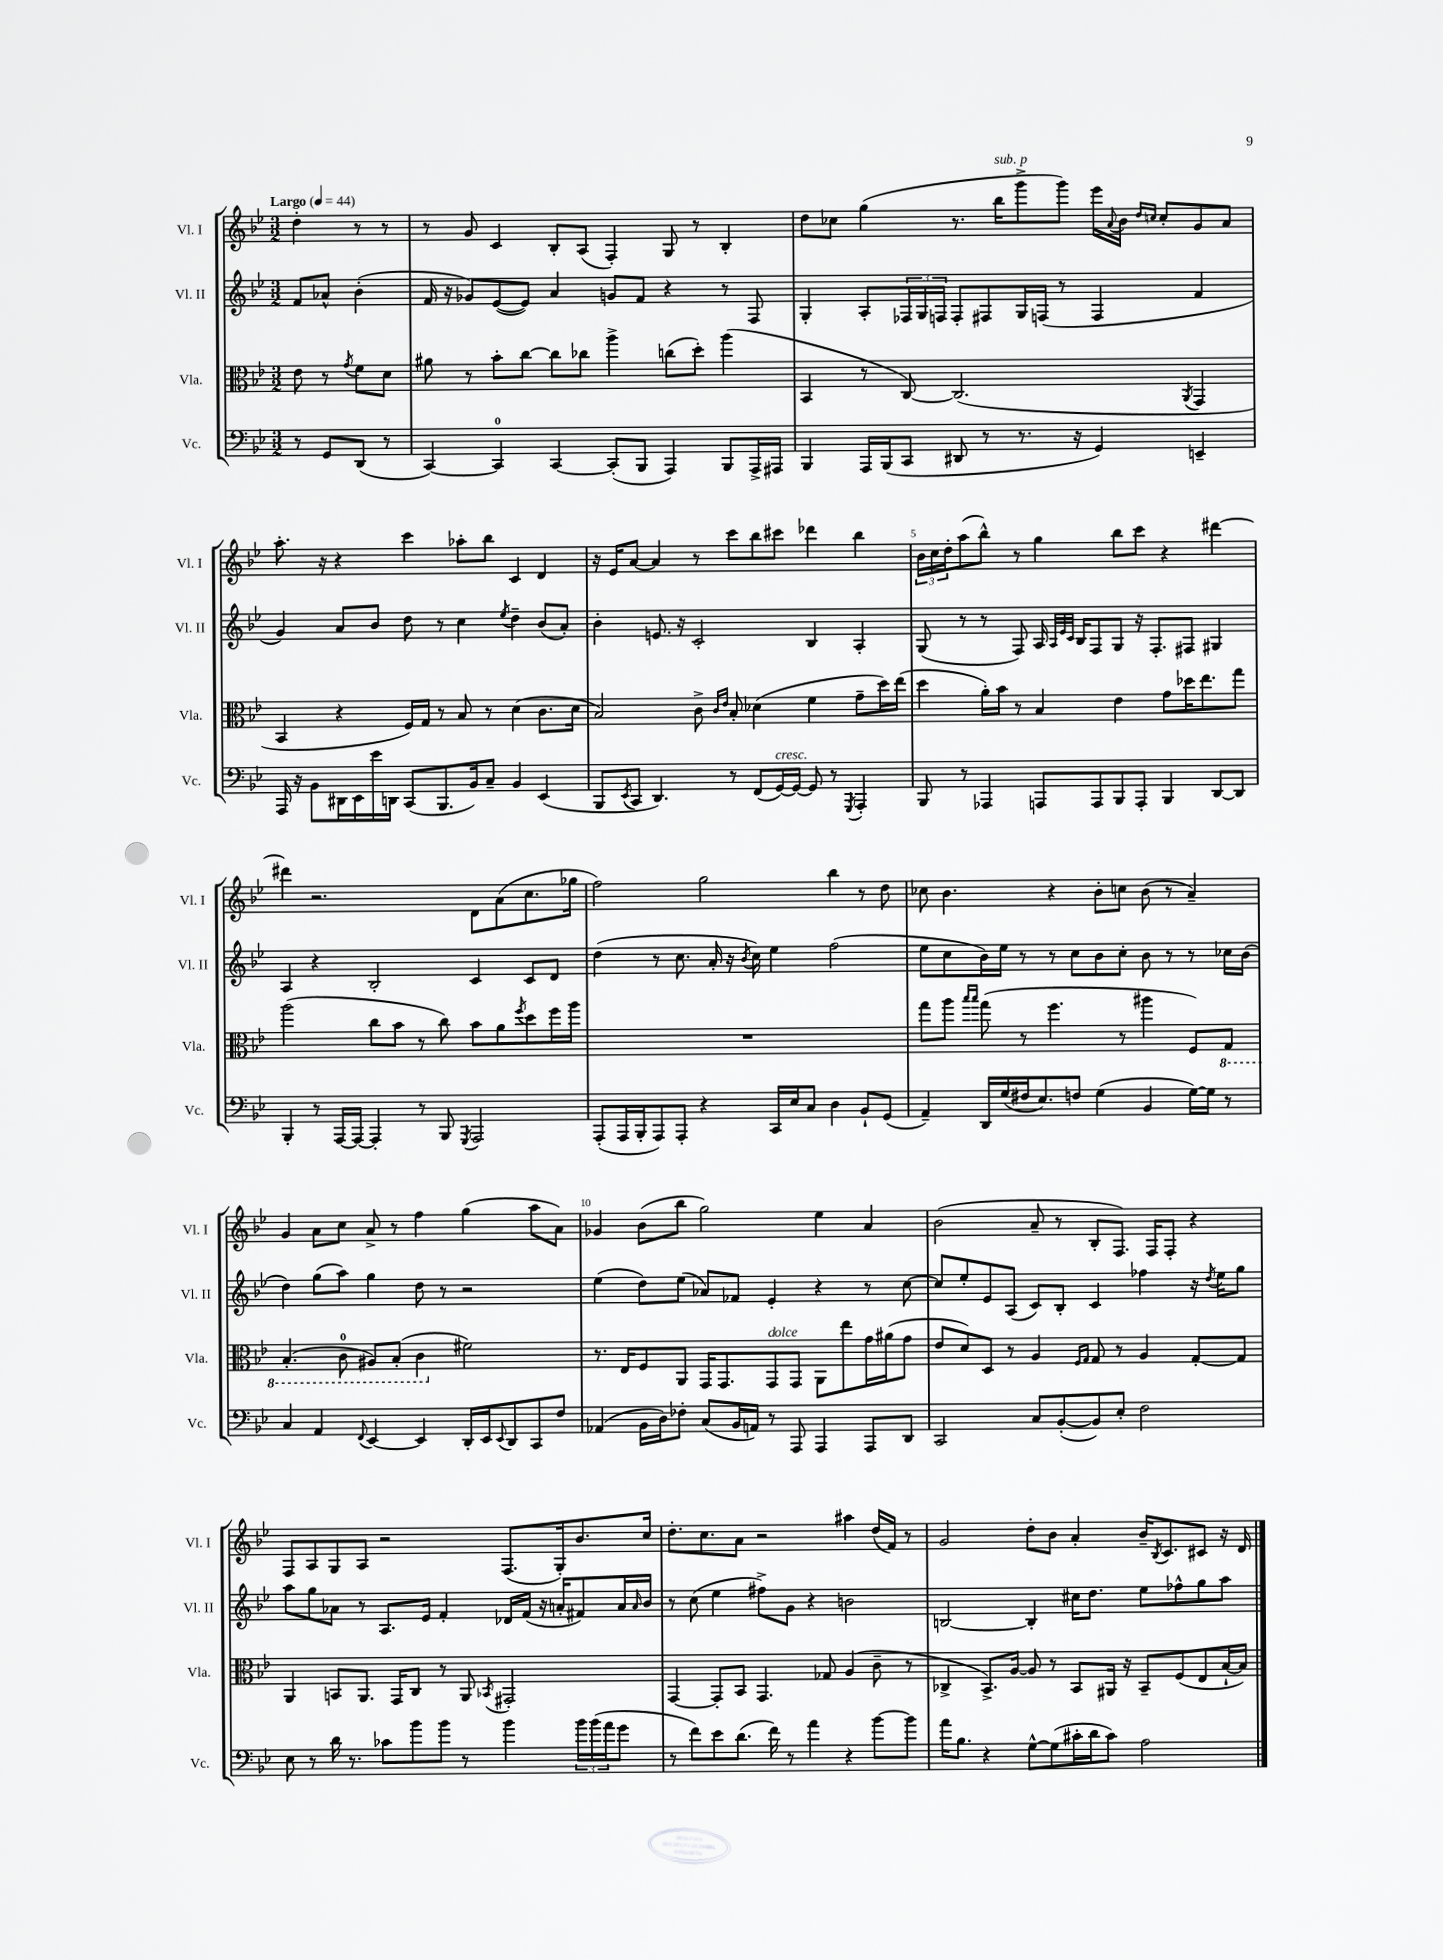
<<
\new StaffGroup <<
\new Staff = "s0" \with { instrumentName = "Vl. I" shortInstrumentName = "Vl. I" } {
    \clef treble \key bes \major \numericTimeSignature \time 3/2 \partial 2 \tempo "Largo" 4 = 44
    d''4-. r8 r8 |
    r8 g'8 c'4 bes8-. a8( f4-.) g8 r8 bes4-. |
    d''8 ces''8 g''4( r8. bes''16^\markup { \italic "sub. p" } g'''8-> g'''8) ees'''16 \appoggiatura { a'8 } bes'16 \grace { d''16 c''16 } c''8-. g'8 a'8 |
    a''8.-. r16 r4 c'''4 aes''8-. bes''8 c'4 d'4 |
    r16 ees'16 a'8~ a'4 r8 c'''8 bes''8 cis'''8 des'''4 bes''4 |
    \tuplet 3/2 { bes'16 c''16 d''16-. } a''8( bes''8-^) r8 g''4 bes''8 c'''8 r4 dis'''4~ |
    dis'''4 r2. d'8 a'8( c''8. ges''16 |
    f''2) g''2 bes''4 r8 d''8 |
    ces''8 bes'4. r4 bes'8-. c''8 bes'8( r8 a'4--) |
    g'4 a'8 c''8 a'8-> r8 f''4 g''4( a''8 a'8) |
    ges'4 bes'8( bes''8 g''2) ees''4 a'4 |
    bes'2( a'8-- r8 bes8-. f8.) f16 f8-. r4 |
    f8 a8 g8 a8 r2 f8.( g16-.) bes'8. c''16 |
    d''8.-. c''8. a'8 r2 ais''4 d''16( f'16) r8 |
    g'2 d''8-. bes'8 a'4-. bes'16-- \acciaccatura { bes8 } c'8. cis'8 r16 d'16 \bar "|." |
}
\new Staff = "s1" \with { instrumentName = "Vl. II" shortInstrumentName = "Vl. II" } {
    \clef treble \key bes \major \numericTimeSignature \time 3/2 \partial 2
    f'8 aes'8-^ bes'4-.( |
    f'16 r16 ges'8) ees'8~( ees'8) a'4 g'8 f'8 r4 r8 f8 |
    g4-. a8-. \tuplet 3/2 { fes16 g16 f16 } f8-. fis8 g16 f16( r8 f4 f'4 |
    g'4) a'8 bes'8 d''8 r8 c''4 \acciaccatura { ees''8 } d''4-- bes'8( a'8-.) |
    bes'4-. e'8. r16 c'2-. bes4 a4-. |
    g8( r8 r8 f8) a16 \grace { a32 ees'32 c'32 } bes16 f8 g8 r16 f8.-. fis8 gis4 |
    a4 r4 bes2-. c'4 c'8 d'8 |
    d''4( r8 c''8. a'16-. r16 \acciaccatura { bes'8 } c''16) ees''4 f''2( |
    ees''8 c''8 bes'16) ees''16 r8 r8 c''8 bes'8 c''8-. bes'8 r8 r8 ces''16 bes'16( |
    d''4) g''8( a''8) g''4 d''8 r8 r2 |
    ees''4( d''8) ees''8( aes'8) fes'8 ees'4-. r4 r8 c''8~ |
    c''8 ees''8-. ees'8 a8( c'8) bes8-. c'4 fes''4 r16 \acciaccatura { d''8 } ees''16 g''8 |
    a''8 g''8 aes'8 r8 a8. ees'16 f'4-. des'16 f'16( r16 a'16-. fis'8) a'16 \grace { a'16 } bes'16 |
    r8 c''8( ees''4 fis''8->) g'8 r4 b'2 |
    b2~ b4-. cis''16 d''8. ees''8 fes''8-^ g''8 a''8 \bar "|." |
}
\new Staff = "s2" \with { instrumentName = "Vla." shortInstrumentName = "Vla." } {
    \clef alto \key bes \major \numericTimeSignature \time 3/2 \partial 2
    ees'8 r8 \acciaccatura { g'8 } f'8 d'8 |
    ais'8 r8 bes'8-. c''8~ c''8 ces''8 a''4-> c''8( d''8-.) a''4( |
    bes,4 r8 c8~) c2.( \acciaccatura { a,8 } g,4 |
    bes,4 r4 f16) g16 r8 bes8 r8 d'4( c'8. d'16 |
    bes2) c'8-> \grace { c'16 ees'16 } bes8-. des'4( f'4 g'8-- d''16) ees''16( |
    d''4 a'16-.) bes'16 r8 bes4 ees'4 g'8 des''16 ees''8. g''8 |
    a''2( c''8 bes'8 r8 c''8) bes'8 a'8 \acciaccatura { f''8 } d''8 f''16 a''16 |
    R1. |
    g''8 a''8 \grace { bes''16 bes''16 } g''8( r8 f''4. r8 ais''4 f8) \ottava #-1 g,8 |
    bes,4.-.( c8-0 ais,8) bes,8-.( c4 \ottava #0 fis'2) |
    r8. ees16 f8 a,8 g,16 g,8. g,8^\markup { \italic "dolce" } g,8 a,8 ees''8 g'16 ais'16( g'8 |
    ees'8 d'8) d8 r8 a4 \grace { f16 g16 } g8 r8 a4 g8~-. g8 |
    a,4 b,8 a,8. g,16 c8 r8 a,8 \acciaccatura { bes,8 } gis,2-. |
    g,4~ g,8-. bes,8 g,4. ges8 a4( c'8-- r8 |
    ces4-> bes,8.->) a16~ a8 r8 bes,8 ais,16 r16 bes,8-- f8( ees8 bes16~-! bes16) \bar "|." |
}
\new Staff = "s3" \with { instrumentName = "Vc." shortInstrumentName = "Vc." } {
    \clef bass \key bes \major \numericTimeSignature \time 3/2 \partial 2
    r8 g,8 d,8( r8 |
    c,4~) c,4-0 c,4~ c,8-.( bes,,8 a,,4) bes,,8 a,,16-> ais,,16 |
    bes,,4 a,,16 bes,,16( c,8 dis,8 r8 r8. r16 g,4) e,4-- |
    a,,16 r16 bes,8 dis,16 ees,16 ees'16 d,16 c,8( bes,,8. bes,16) c8-- bes,4 ees,4( |
    bes,,8 \acciaccatura { ees,8 } c,8 d,4.) r8 f,8( g,16~^\markup { \italic "cresc." }) g,16~ g,8 r8 \acciaccatura { g,,8 } a,,4-. |
    bes,,8 r8 aes,,4 a,,8 a,,8 bes,,8 a,,8-. bes,,4 d,8~ d,8 |
    bes,,4-. r8 a,,16~ a,,16~ a,,4-. r8 bes,,8 \acciaccatura { g,,8 } a,,2 |
    a,,8-.( a,,16 bes,,16-. a,,8) a,,8-. r4 c,16 ees16 c8 d4 bes,8-! g,8( |
    a,4--) d,16 g16( fis16 ees8.) f8 g4( bes,4 g16~) g16 r8 |
    c4 a,4 \appoggiatura { f,8 } ees,4~ ees,4 d,16-. ees,16 \appoggiatura { ees,8 } d,8 c,8 f8 |
    aes,4( bes,16 d16) fes8-. c8( bes,16 a,16) r8 a,,8 a,,4 a,,8 d,8 |
    c,2 c8 bes,8~-.( bes,8) ees8-. f2 |
    ees8 r8 d'16 r8. ces'8 bes'8 bes'8 r8 bes'4 \tuplet 3/2 { bes'16 bes'16( a'16 } g'8 |
    r8 f'8) ees'8 d'8.( f'16) r8 a'4 r4 bes'8~ bes'8 |
    a'16 bes8. r4 g8~-^ g8( cis'16-. d'16 cis'8) a2 \bar "|." |
}
>>
>>
\layout { \context { \Score \override BarNumber.break-visibility = ##(#f #t #t) barNumberVisibility = #(every-nth-bar-number-visible 5) } }
